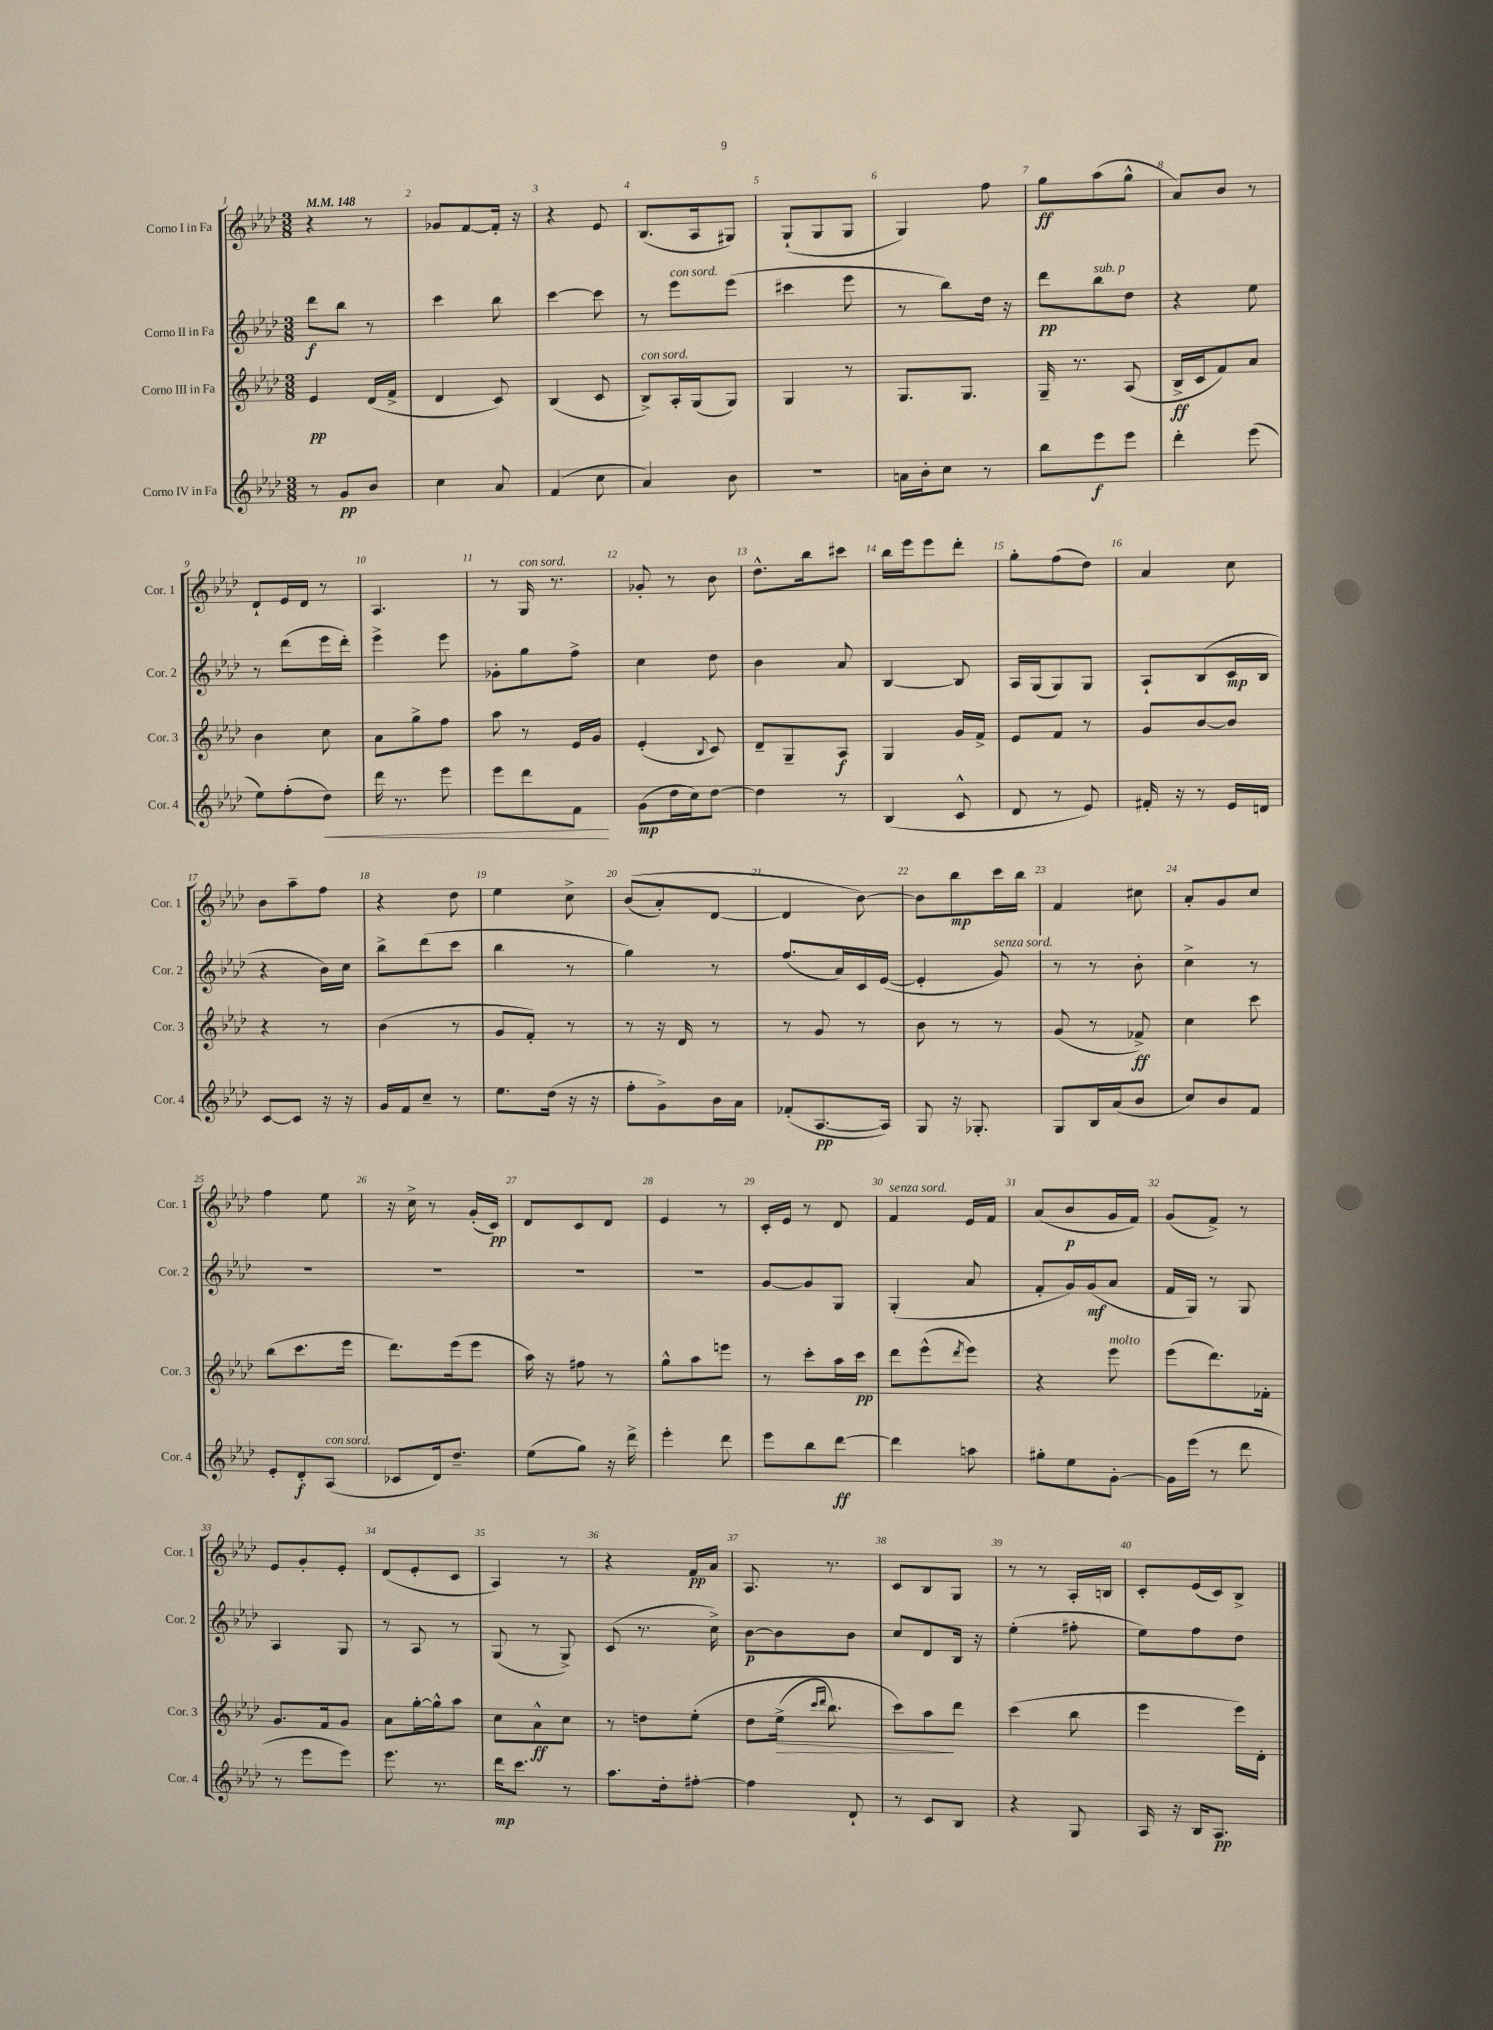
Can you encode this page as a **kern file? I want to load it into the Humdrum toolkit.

**kern	**kern	**kern	**kern
*staff4	*staff3	*staff2	*staff1
*clefG2	*clefG2	*clefG2	*clefG2
*k[b-e-a-d-]	*k[b-e-a-d-]	*k[b-e-a-d-]	*k[b-e-a-d-]
*M3/8	*M3/8	*M3/8	*M3/8
*MM148	*MM148	*MM148	*MM148
8r	4e-/	8ddd-\L	4r
8g/L	.	8bb-\J	.
8b-/J	(16d-/LL	8r	8r
.	16f^/JJ	.	.
=	=	=	=
4cc\	4d-/	4ccc\	8g-/L
.	.	.	[8f/
8a-/	8c/)	8bb-\	16f'/]Jk
.	.	.	16r
=	=	=	=
(4f/	(4B-/	[4ccc\	4r
8cc\	8c/	8ccc\]	8e-/
=	=	=	=
4a-/)	8B-^/L)	8r	(8.B-/L
.	16A-'/L	8eee-\L	.
.	(16G/J	.	16A-/k
8b-\	8G/J)	(8eee-\J	8G#/J)
=	=	=	=
4.r	4G/	4ccc#\	(8G`/L
.	.	.	8G/
.	8r	8eee-\	8G/J
=	=	=	=
16a\LL	8.G/L	8r	4G/)
16b-'\J	.	.	.
8cc\J	.	8bb-\L)	.
.	8.G/J	.	.
8r	.	16dd-\Jk	8ff\
.	.	16r	.
=	=	=	=
8bb-\L	16G~/	8ddd-\L	8gg\L
.	8.r	.	.
8eee-\	.	8bb-\	(8aa-\
8eee-\J	(8A-/	8dd-\J	8gg^^\J
=	=	=	=
4ddd-'\	16B-^/LL	4r	8a-/L)
.	16c/J	.	.
.	8f/)	.	8b-/J
(8eee-\	8a-/J	8ee-\	8r
=	=	=	=
8ee-\L)	4b-\	8r	8d-`/L
(8ff'\	.	(8ddd-\L	16e-/L
.	.	.	16d-/JJ
8dd-\J)	8cc\	16eee-\L	8r
.	.	16ddd-'\JJ)	.
=	=	=	=
16ddd-\	8a-\L	4eee-^\	4.A-/
8.r	.	.	.
.	8gg^\	.	.
8eee-\	8ff\J	8eee-\	.
=	=	=	=
8eee-\L	8aa-\	8g-'\L	8r
8ddd-\	8r	8gg\	16G/
.	.	.	8.r
8f\J	16e-/LL	8ff^\J	.
.	16g/JJ	.	.
=	=	=	=
(8g\L	(4e-'/	4cc\	8g-'/
16dd-\L	.	.	8r
16cc\J)	.	.	.
.	8qqB-/	.	.
[8dd-\J	8c/)	8dd-\	8b-\
=	=	=	=
4dd-\]	8d-~/L	4b-\	8.dd-^^\L
.	8G~/	.	.
.	.	.	16bb-\k
8r	8A-/J	8a-/	8ccc#\J
=	=	=	=
(4B-/	4G/	[4B-/	16bb-\LL
.	.	.	16eee-\J
.	.	.	8eee-\
8c^^/	16g/LL	8B-/]	8ddd-'\J
.	16f^/JJ	.	.
=	=	=	=
8d-/	8e-/L	16A-/LL	8gg'\L
.	.	(16G/J	.
8r	8f/J	8G/)	(8ff\
8e-/)	8r	8G/J	8dd-\J)
=	=	=	=
16f#'/	8g/L	8A-`/L	4a-/
16r	.	.	.
8r	[8b-/	(8B-/	.
16e-/LL	8b-/]J	16c/L	8cc\
16d/JJ	.	16B-/JJ	.
=	=	=	=
[8c/L	4r	4r	8b-\L
8c/]J	.	.	8aa-~\
16r	8r	16b-\LL)	8ff\J
16r	.	16cc\JJ	.
=	=	=	=
16g/LL	(4b-\	8bb-^\L	4r
16f/J	.	.	.
8cc~/J	.	(8ddd-\	.
8r	8r	8ccc\J	8dd-\
=	=	=	=
8.ee-\L	8g/L	4bb-\	4ee-\
.	8f'/J)	.	.
(16dd-\Jk	.	.	.
16r	8r	8r	8cc^\
16r	.	.	.
=	=	=	=
8ff'\L	8r	4gg\)	&((8b-/L
8g^\)	16r	.	8a-'/)
.	16d-/	.	.
16b-\L	8r	8r	[8d-/J
16a-\JJ	.	.	.
=	=	=	=
(8f-'/L	8r	(8.ff/L	4d-/]
[8.A-/	8g/	.	.
.	.	16a-/L)	.
.	8r	16c/	[8b-\&)
16A-/]Jk)	.	([16e-/JJ	.
=	=	=	=
8G/	8b-\	4e-'/]	8b-\]L
16r	8r	.	8bb-\
8.G-'/	.	.	.
.	8r	8g/)	16ccc\L
.	.	.	16bb-\JJ
=	=	=	=
8G/L	(8g/	8r	4f/
16B-/L	8r	8r	.
(16a-/J	.	.	.
8b-/J	8f-^/)	8b-'\	8cc#\
=	=	=	=
8cc/L)	4cc\	4cc^\	8a-'/L
8b-/	.	.	8g/
8f/J	8ccc\	8r	8cc/J
=	=	=	=
8e-'/L	(8bb-\L	4.r	4ff\
8d-'/	8.ccc\	.	.
(8A-/J	.	.	8ee-\
.	16eee-\Jk	.	.
=	=	=	=
8c-/L	8.ddd-\L)	4.r	16r
.	.	.	16cc^\
16d-/k)	.	.	8r
8.dd-~/J	(16eee-\k	.	.
.	8eee-\J	.	(16g'/LL
.	.	.	16c/JJ)
=	=	=	=
(8ee-\L	16aa-\)	4.r	8d-/L
.	16r	.	.
8gg\J)	8ff#\	.	8c/
16r	8r	.	8d-/J
16ddd-^\	.	.	.
=	=	=	=
4eee-'\	8gg^^\L	4.r	4e-/
.	8aa-\	.	.
8ddd-\	8eee\J	.	8r
=	=	=	=
8eee-\L	8r	[8g/L	16c'/LL
.	.	.	16e-/JJ
8bb-\	8ccc'\L	8g/]	8r
[8ddd-\J	16aa-\L	8G/J	8d-/
.	16ccc\JJ	.	.
=	=	=	=
4ddd-\]	8ddd-\L	(4G'/	4f/
.	(8eee-^^\	.	.
.	8qddd-/	.	.
8aa\	8eee-\J)	8a-/	16e-/LL
.	.	.	16f/JJ
=	=	=	=
8gg#'\L	4r	8f'/L	(8a-/L
8ee-\	.	16g/L)	8b-/
.	.	(16g/J	.
[8g'\J	8eee-\	8a-/J	16g/L
.	.	.	16f/JJ)
=	=	=	=
16g\]LL	(8eee-\L	16f/LL	(8g/L
(16eee-\JJ	.	16G/JJ)	.
8r	8.ddd-\)	8r	8f^/J)
8ddd-\	.	8G/	8r
.	16f-'\Jk	.	.
=	=	=	=
8r	8.g/L	4A-/	8e-/L
8eee-\L	.	.	8g'/
.	16f/k	.	.
8eee-\J)	8g/J	8G/	8e-'/J
=	=	=	=
8.eee-\	8a-\L	8r	(8d-/L
.	[16gg'\L	8A-/	8e-'/
8.r	16gg^^\]J	.	.
.	8aa-\J	8r	8c/J
=	=	=	=
16ddd-\LK	8cc\L	(8G/	4A-/)
8.ccc\J	.	.	.
.	8a-^^\	8r	.
8r	8cc\J	8G^/)	8r
=	=	=	=
8.aa-\L	8r	(8c/	4r
.	8dd\L	8.r	.
16dd-'\k	.	.	.
[8ff#'\J	&(8ee-'\J	.	16f/LL
.	.	16cc^\)	16a-/JJ
=	=	=	=
4ff#\]	8dd-\L	[8b-\L	8.A-/
.	(16ee-^\Jk	8b-\]	.
.	16qqccc/LL	.	.
.	16qqddd-/JJ	.	.
.	8.bb-\)	.	8.r
8d-`/	.	8b-\J	.
=	=	=	=
8r	8ccc\L&)	8cc/L	8c/L
8c/L	8aa-\	8d-/	8B-/
8B-/J	8ddd-\J	16B-/Jk	8G/J
.	.	16r	.
=	=	=	=
4r	(4ccc\	(4ee-'\	8r
.	.	.	8r
8G/	8bb-\	8ff#'\	16A-'/LL
.	.	.	16B/JJ
=	=	=	=
16A-/	4eee-\	8ee-\L)	8c'/L
16r	.	.	.
16B-/LK	.	8ff\	(16e-/L
8.A-/J	.	.	16c/J)
.	16eee-\LL)	8dd-\J	8B-^/J
.	16d-'\JJ	.	.
==	==	==	==
*-	*-	*-	*-
